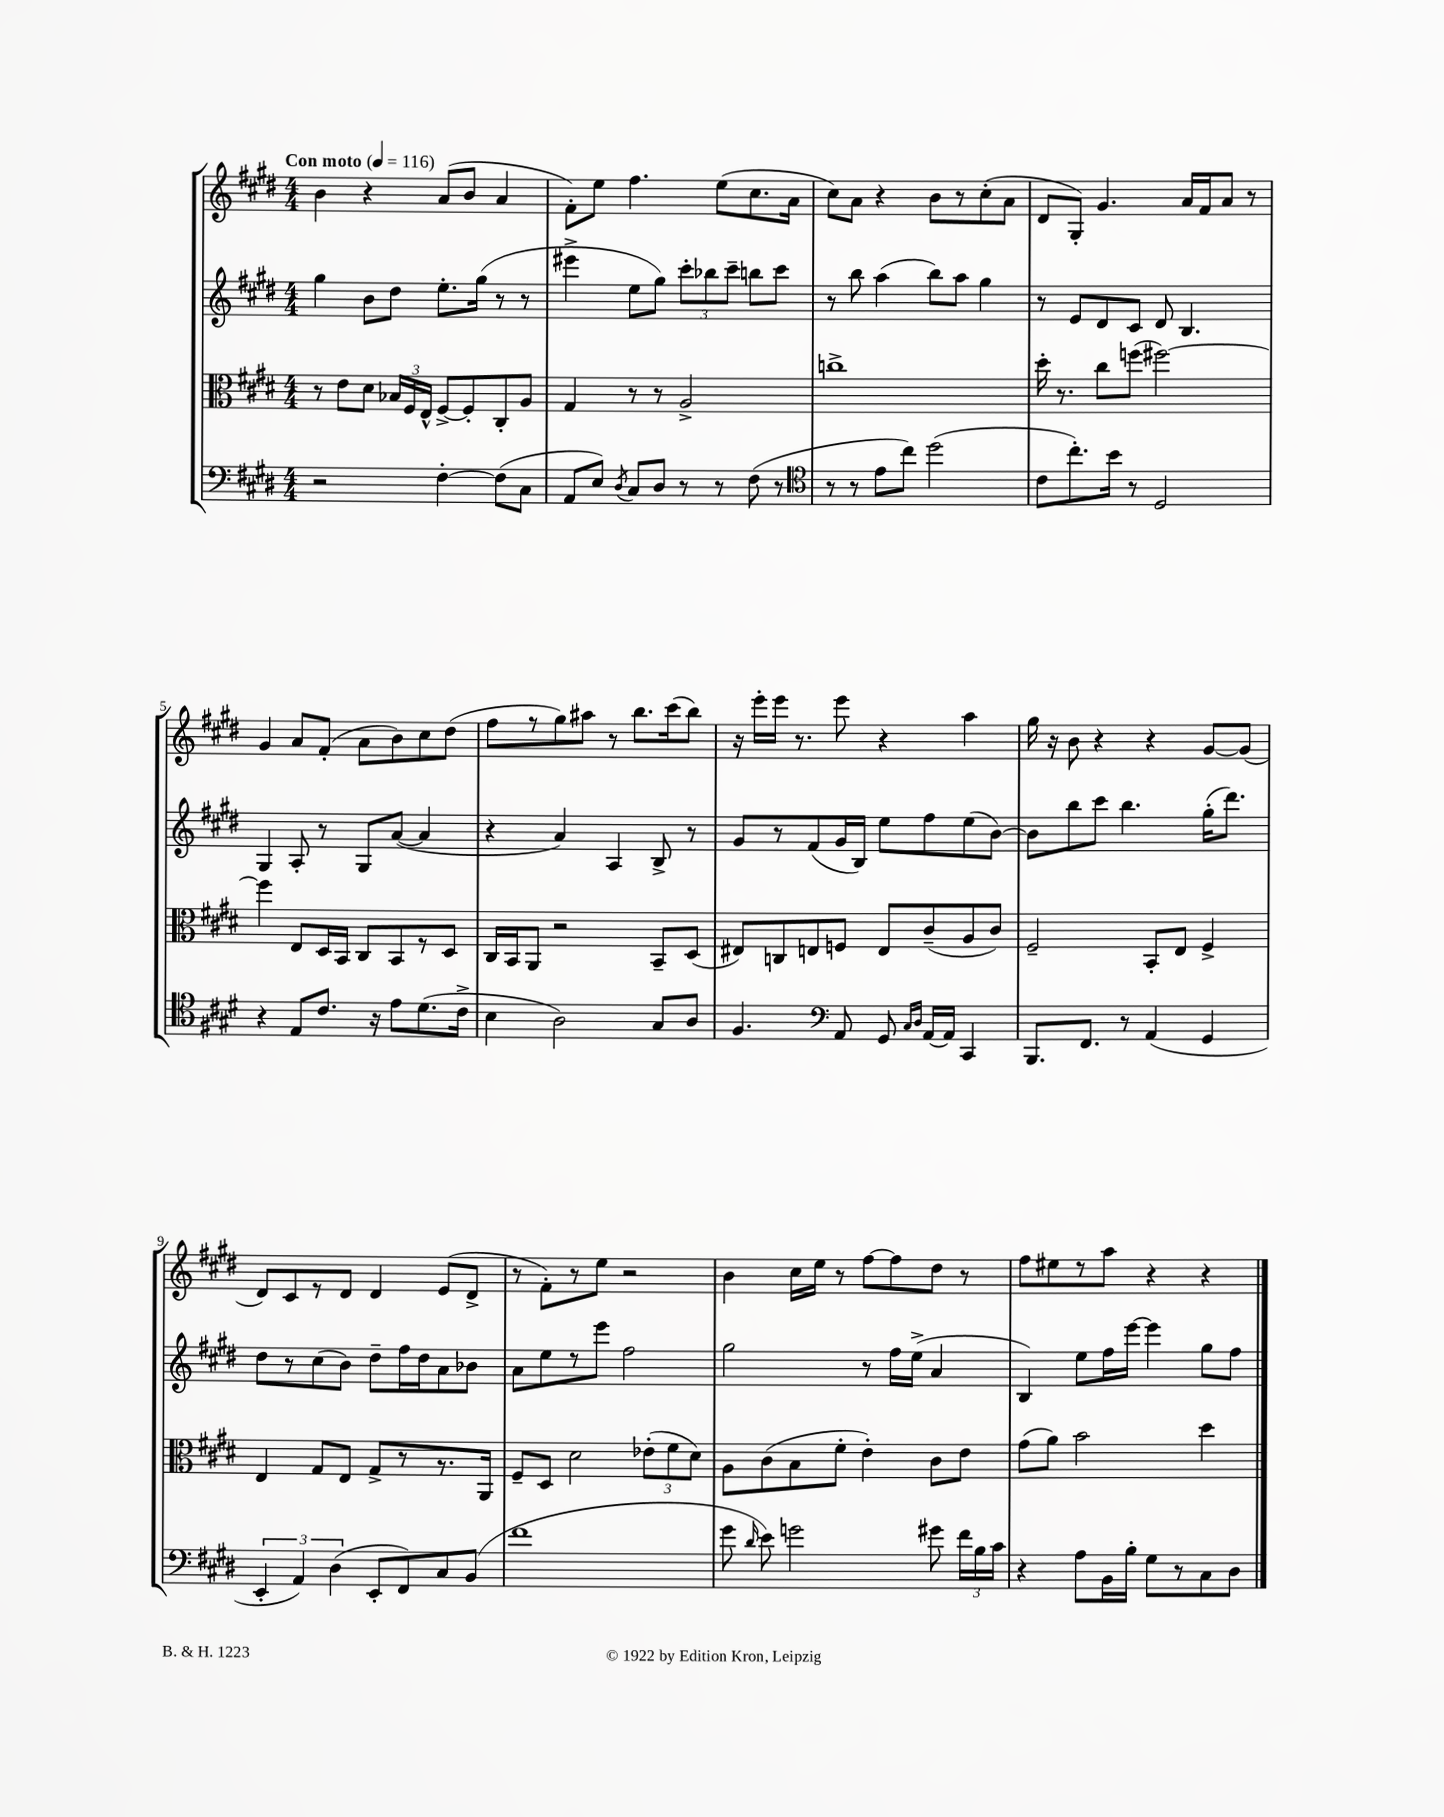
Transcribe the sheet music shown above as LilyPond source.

<<
\new StaffGroup <<
\new Staff = "s0" {
    \clef treble \key e \major \numericTimeSignature \time 4/4 \tempo "Con moto" 4 = 116
    \autoBeamOff b'4 r4 a'8[( b'8] a'4 |
    fis'8[-.) e''8] fis''4. e''8[( cis''8. a'16] |
    cis''8[) a'8] r4 b'8[ r8 cis''8-.( a'8] |
    dis'8[ gis8]-.) gis'4. a'16[ fis'16 a'8] r8 |
    gis'4 a'8[ fis'8]-.( a'8[ b'8) cis''8 dis''8]( |
    fis''8[ r8 gis''8) ais''8] r8 b''8.[ cis'''16( b''8]) |
    r16 e'''16[-. e'''16] r8. e'''8 r4 a''4 |
    gis''16 r16 b'8 r4 r4 gis'8[~ gis'8]( |
    dis'8[) cis'8 r8 dis'8] dis'4 e'8[( dis'8]-> |
    r8 fis'8[-.) r8 e''8] r2 |
    b'4 cis''16[ e''16] r8 fis''8[~ fis''8 dis''8] r8 |
    fis''8[ eis''8 r8 a''8] r4 r4 \bar "|." |
}
\new Staff = "s1" {
    \clef treble \key e \major \numericTimeSignature \time 4/4
    \autoBeamOff gis''4 b'8[ dis''8] e''8.[-. gis''16]( r8 r8 |
    eis'''4-> e''8[ gis''8]) \tuplet 3/2 { cis'''8[-. bes''8 cis'''8]-- } b''8[ cis'''8] |
    r8 b''8 a''4( b''8[) a''8] gis''4 |
    r8 e'8[ dis'8 cis'8] dis'8 b4. |
    gis4 a8-. r8 gis8[ a'8]~( a'4 |
    r4 a'4) a4 b8-> r8 |
    gis'8[ r8 fis'8( gis'16 b16]) e''8[ fis''8 e''8( b'8]~) |
    b'8[ b''8 cis'''8] b''4. gis''16[-.( dis'''8.]) |
    dis''8[ r8 cis''8( b'8]) dis''8[-- fis''16 dis''16 a'8 bes'8] |
    a'8[ e''8 r8 e'''8] fis''2 |
    gis''2 r8 fis''16[ e''16]->( a'4 |
    b4) e''8[ fis''16 e'''16]~ e'''4 gis''8[ fis''8] \bar "|." |
}
\new Staff = "s2" {
    \clef alto \key e \major \numericTimeSignature \time 4/4
    \autoBeamOff r8 e'8[ dis'8] \tuplet 3/2 { bes16[ fis16 e16]-^ } fis8[~-> fis8-. cis8-. a8] |
    gis4 r8 r8 a2-> |
    c''1-> |
    dis''16-. r8. cis''8[ f''8]( fis''2~) |
    fis''4 e8[ dis16 b,16] cis8[ b,8 r8 dis8] |
    cis16[ b,16 a,8] r2 b,8[-- dis8]( |
    eis8[) c8 e8 f8] e8[ cis'8--( a8 cis'8]) |
    fis2-- b,8[-. e8] fis4-> |
    e4 gis8[ e8] gis8[-> r8 r8. a,16] |
    fis8[-- dis8] dis'2 \tuplet 3/2 { ees'8[-.( fis'8 dis'8]) } |
    a8[ cis'8( b8 fis'8]-. e'4-.) cis'8[ e'8] |
    gis'8[( a'8]) b'2 dis''4 \bar "|." |
}
\new Staff = "s3" {
    \clef bass \key e \major \numericTimeSignature \time 4/4
    \autoBeamOff r2 fis4~-. fis8[( cis8] |
    a,8[ e8]) \acciaccatura { dis8 } cis8[ dis8] r8 r8 fis8( r8 |
    \clef tenor r8 r8 e'8[ cis''8]) dis''2( |
    cis'8[ cis''8.-.) b'16] r8 dis2 |
    r4 e8[ cis'8.] r16 e'8[ dis'8.( cis'16]-> |
    b4 a2) gis8[ a8] |
    fis4. \clef bass a,8 gis,8 \grace { cis16[ dis16] } a,16[~ a,16] cis,4 |
    b,,8.[ fis,8.] r8 a,4( gis,4 |
    \tuplet 3/2 { e,4-. a,4) dis4( } e,8[-. fis,8) cis8 b,8]( |
    fis'1 |
    gis'8 \grace { dis'16 } e'8) g'2 gis'8 \tuplet 3/2 { fis'16[ b16 cis'16] } |
    r4 a8[ b,16 b16]-. gis8[ r8 cis8 dis8] \bar "|." |
}
>>
>>
